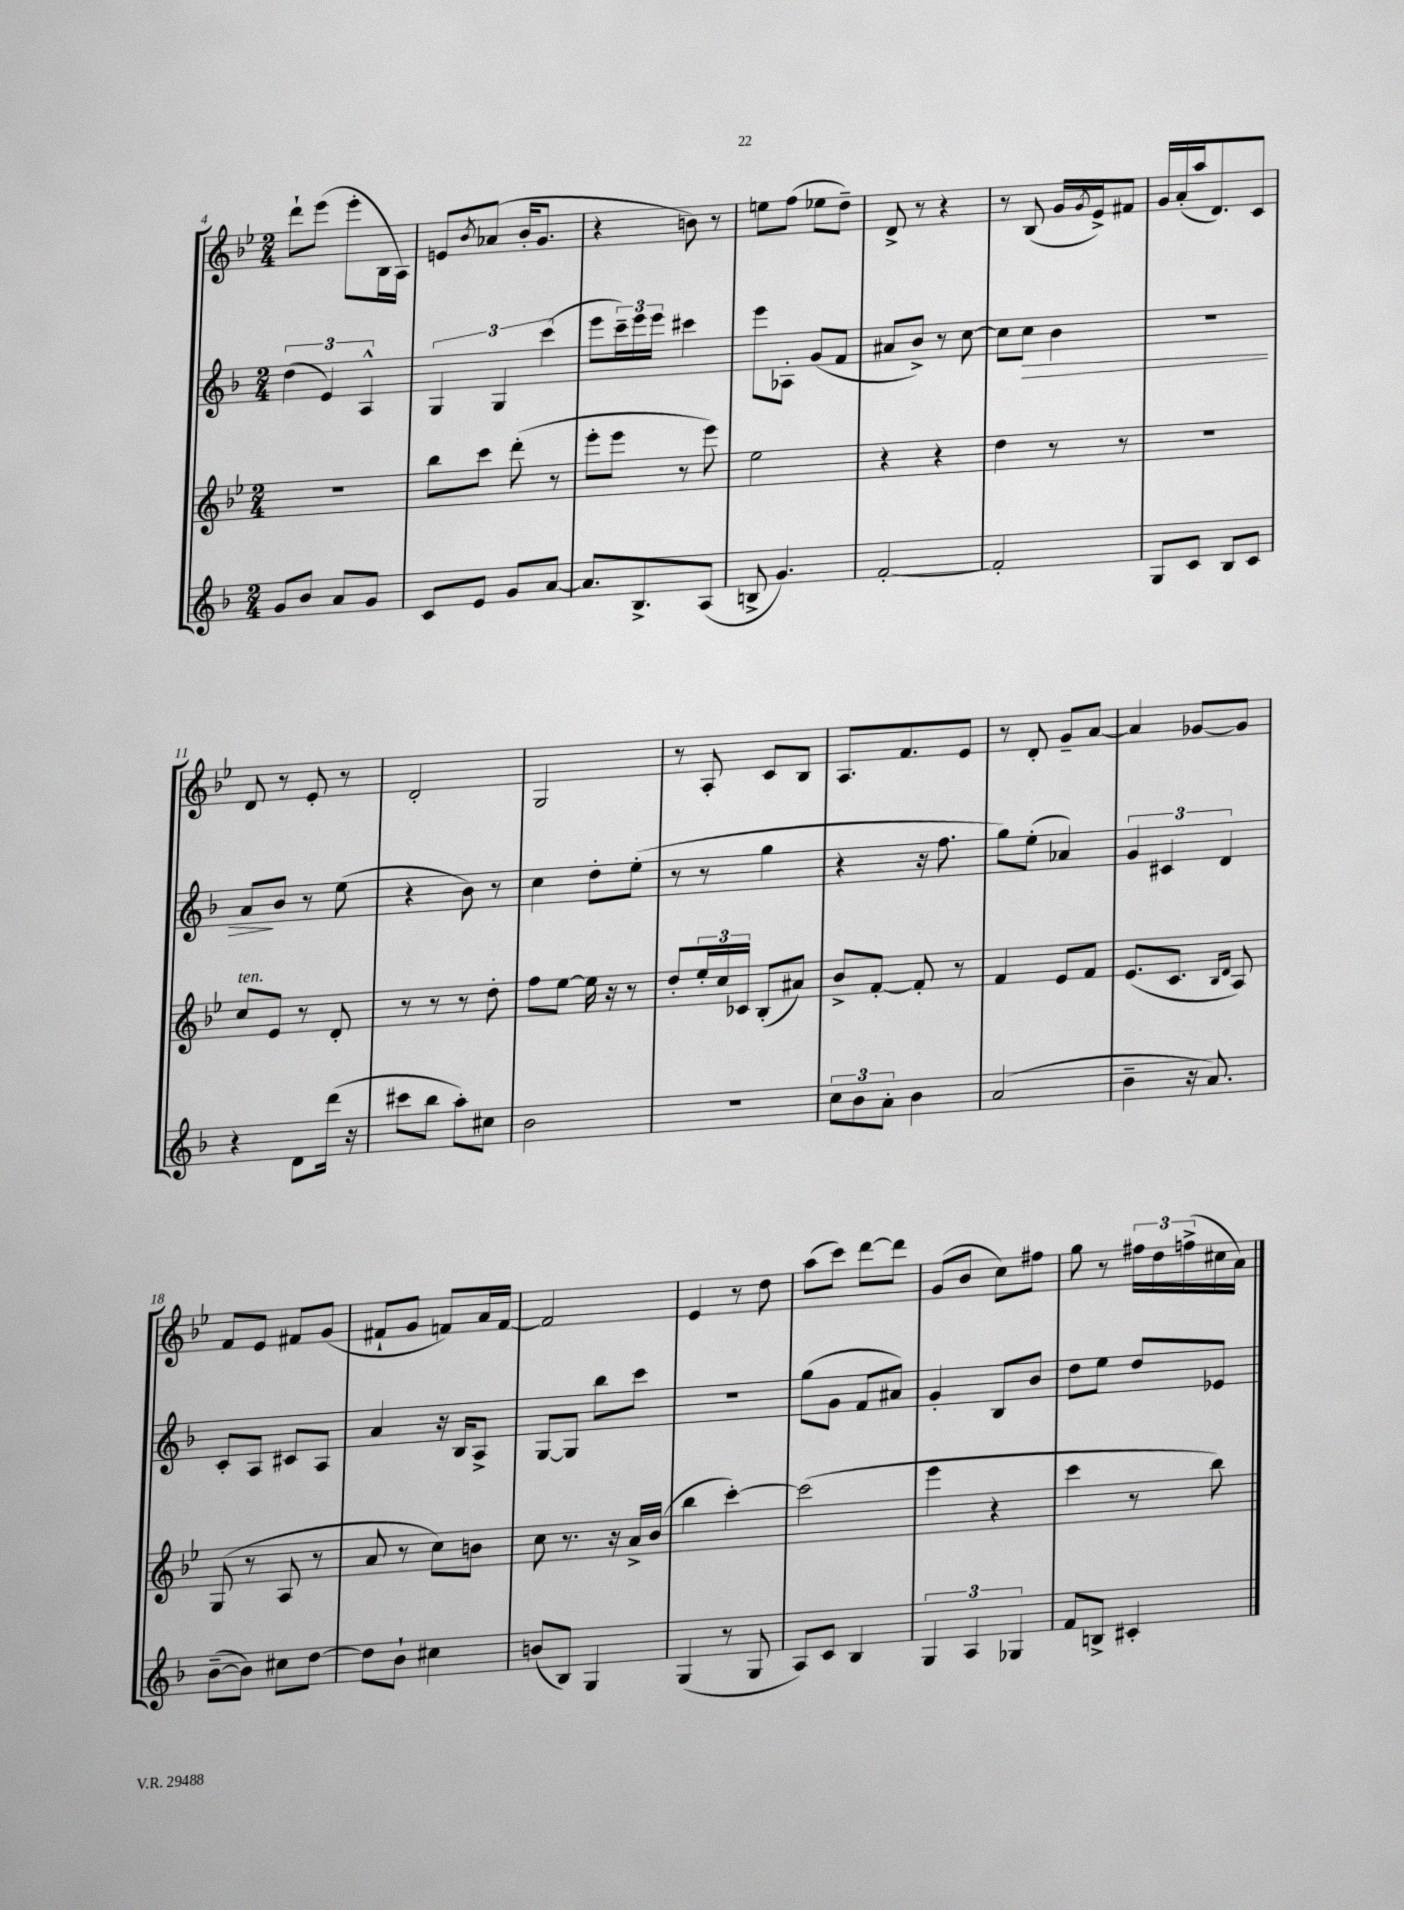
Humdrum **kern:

**kern	**kern	**kern	**kern
*staff4	*staff3	*staff2	*staff1
*clefG2	*clefG2	*clefG2	*clefG2
*k[b-]	*k[b-e-]	*k[b-]	*k[b-e-]
*M2/4	*M2/4	*M2/4	*M2/4
8g	2r	(6dd	8ddd`
8b-	.	.	(8eee-
.	.	6e)	.
8a	.	.	8eee-'
.	.	6A^^	.
8g	.	.	16B-
.	.	.	16A)
=	=	=	=
8c	8bb-	6G	8e
.	.	.	8qb-
8e	8ccc	.	(8a-
.	.	6G	.
8g	(8ddd'	.	16b-'
.	.	.	8.g
.	.	(6ccc	.
[8a	8r	.	.
=	=	=	=
8.a]	8eee-'	8eee	4r
.	8eee-	24ccc~)	.
.	.	24eee	.
8.B-^	.	.	.
.	.	24eee	.
.	8r	4ccc#	8b)
(8A	8eee-)	.	8r
=	=	=	=
8B^	2ee-	8eee	8ee
4.g)	.	8A-'	(8ff
.	.	(8g	8ee-
.	.	8f	8dd~)
=	=	=	=
[2f'	4r	8a#	8d^
.	.	8b-^)	8r
.	4r	8r	4r
.	.	[8cc	.
=	=	=	=
2f']	4dd	8cc]	8r
.	.	8cc	(8B-
.	8r	4b-	16g
.	.	.	8qg
.	.	.	16e-^)
.	8r	.	8f#
=	=	=	=
8G	2r	2r	16g
.	.	.	(16a'
8c	.	.	16aa
.	.	.	8.d)
8B-	.	.	.
8c	.	.	8c
=	=	=	=
4r	8cc	8a	8d
.	8e-	8b-	8r
8d	8r	8r	8e-'
(16ddd	8d'	(8ee	8r
16r	.	.	.
=	=	=	=
8ccc#	8r	4r	2d'
8bb-	8r	.	.
8aa')	8r	8b-)	.
8cc#	8dd'	8r	.
=	=	=	=
2b-	8ff	4cc	2G
.	[8ee-	.	.
.	16ee-]	8dd'	.
.	16r	.	.
.	8r	(8ee'	.
=	=	=	=
2r	8dd'	8r	8r
.	24ee-'	8r	8A'
.	24cc	.	.
.	24c-	.	.
.	(8B-'	4gg	8c
.	8a#)	.	8B-
=	=	=	=
12cc	8b-^	4r	8.A
12b-	.	.	.
.	[8f'	.	.
12a'	.	.	.
.	.	.	8.f
4b-	8f']	16r	.
.	.	8.ff	.
.	8r	.	8e-
=	=	=	=
(2a	4f	8gg)	8r
.	.	(8ee'	8d'
.	8e-	4a-)	8g~
.	8f	.	[8a
=	=	=	=
4b-~	(8.e-	6g	4a]
.	.	6c#	.
.	8.c	.	.
16r	.	.	[8g-
8.a)	.	.	.
.	.	6d	.
.	16qqB-	.	.
.	16qqd	.	.
.	8A)	.	8g-]
=	=	=	=
([8b-~	(8G	8c'	8f
8b-])	8r	8A	8e-
8cc#	8A	8c#	8f#
[8dd	8r	8A	(8g
=	=	=	=
8dd]	8a	4a	8f#`
8b-`	8r	.	8g
4cc#	8cc)	16r	8f)
.	.	16B-	.
.	8b	8A^	16a
.	.	.	[16f
=	=	=	=
(8b	8cc	[8G	2f]
8B-)	8.r	8G]	.
4G	.	8bb-	.
.	16r	.	.
.	16a^	8ccc	.
.	(16b-	.	.
=	=	=	=
(4G	4bb-	2r	4e-
8r	[4ccc')	.	8r
8G	.	.	8dd
=	=	=	=
8A)	(2ccc]	(8gg	(8aa
8c	.	8g	8ccc)
4B-	.	8f	[8ddd
.	.	8a#)	8ddd]
=	=	=	=
6G	4eee-	4g'	(8g
.	.	.	8b-
6A	.	.	.
.	4r	8B-	8cc)
6G-	.	.	.
.	.	8b-	8ff#
=	=	=	=
8f	4ccc	8dd	8gg
8B^	.	8ee	8r
4c#'	8r	8dd	24ff#
.	.	.	24dd
.	.	.	(24ff^
.	8bb-)	8e-	16cc#
.	.	.	16a)
==	==	==	==
*-	*-	*-	*-
